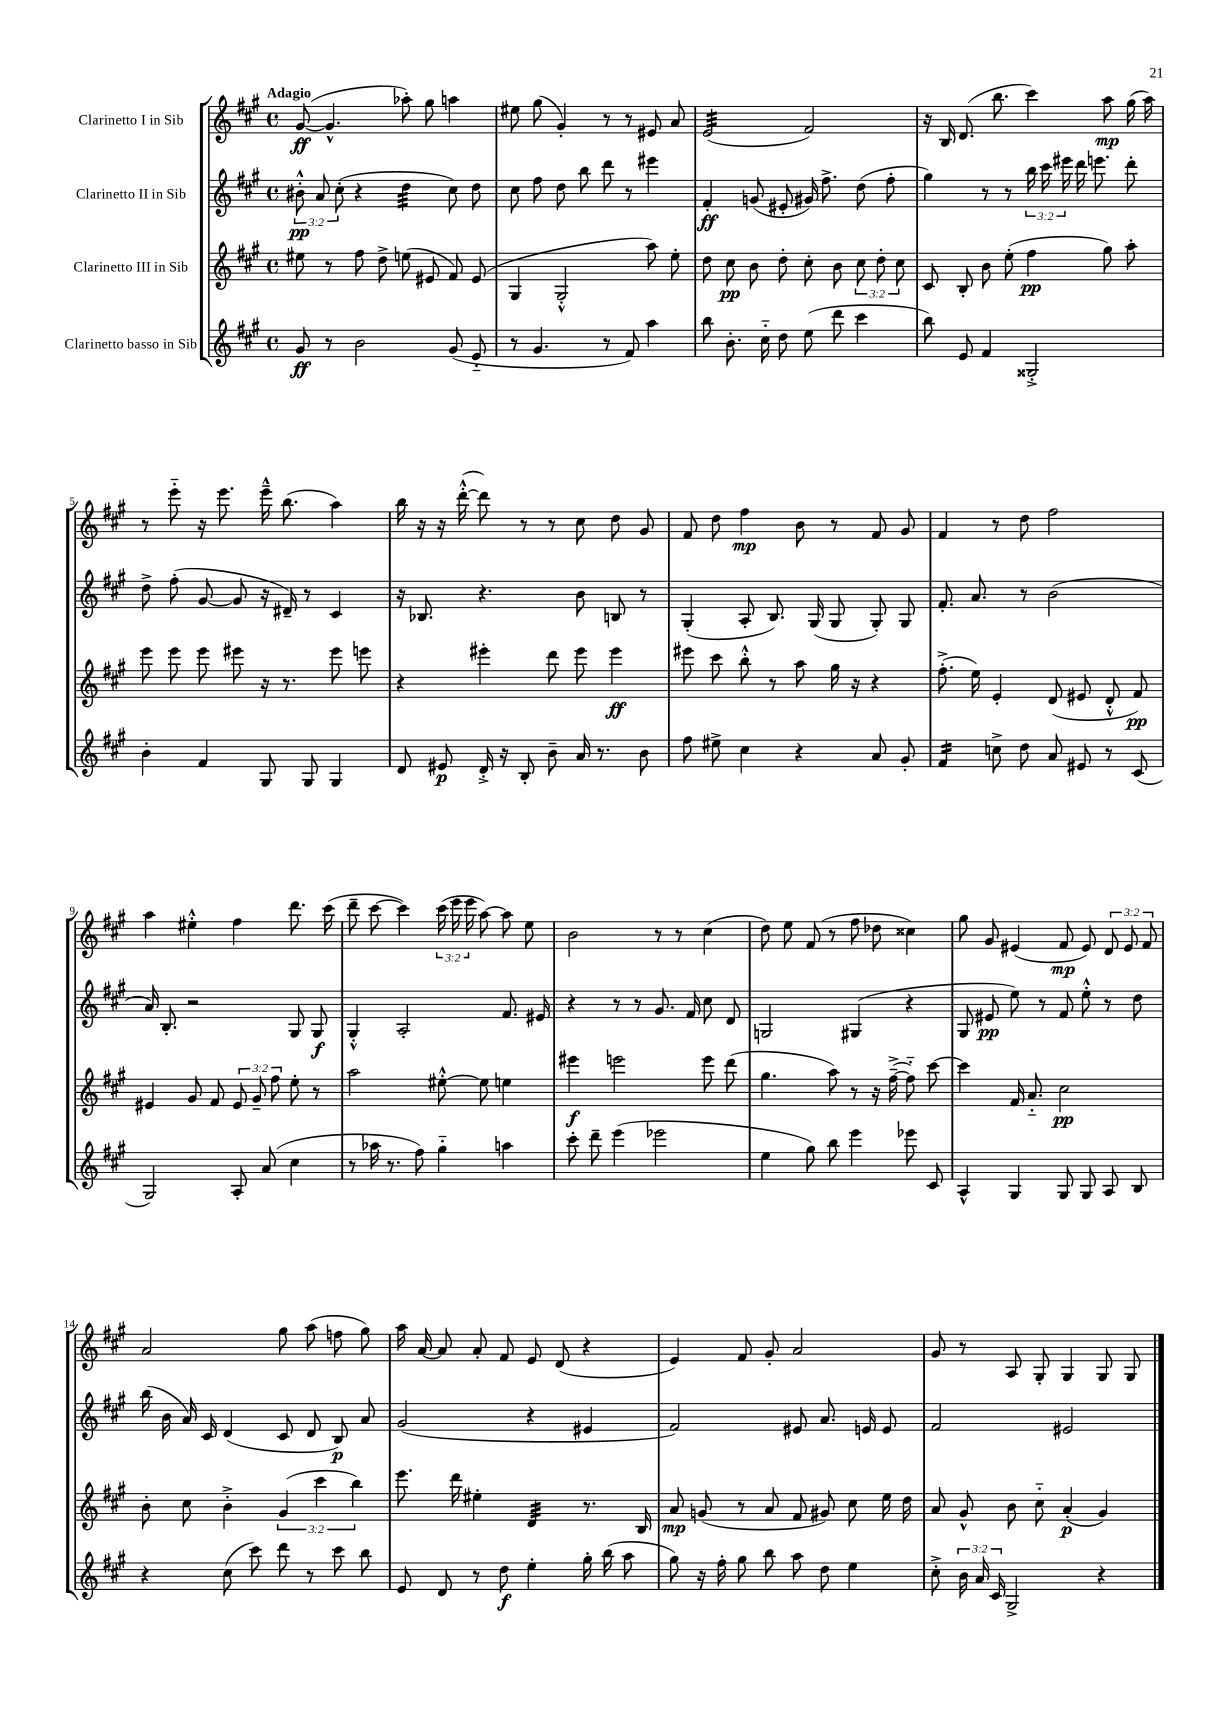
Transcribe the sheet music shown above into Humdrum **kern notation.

**kern	**kern	**kern	**kern
*staff4	*staff3	*staff2	*staff1
*clefG2	*clefG2	*clefG2	*clefG2
*k[f#c#g#]	*k[f#c#g#]	*k[f#c#g#]	*k[f#c#g#]
*M4/4	*M4/4	*M4/4	*M4/4
*met(c)	*met(c)	*met(c)	*met(c)
8g#	8ee#	12b#'^^	([8g#
.	.	12a	.
8r	8r	.	4.g#^^]
.	.	(12cc#'	.
2b	8ff#	4r	.
.	8dd^	.	.
.	(8ee	4dd	8aa-')
.	8e#	.	8gg#
(8g#	8f#)	8cc#)	4aa
8e'~	(8e#	8dd	.
=	=	=	=
8r	4G#	8cc#	8ee#
4.g#	.	8ff#	(8gg#
.	2G#'^^	8dd	4g#')
.	.	8bb	.
8r	.	8ddd	8r
8f#)	.	8r	8r
4aa	8aa)	4eee#	8e#
.	8ee'	.	8a
=	=	=	=
8bb	8dd	4f#'	(2e
8.b'	8cc#	.	.
.	8b	(8g	.
16cc#'~	.	.	.
8dd	8dd'	8e#'	.
(8ee	8cc#'	16g#)	2f#)
.	.	8.ff#^	.
8ddd	8b	.	.
4ccc#	12cc#	(8dd	.
.	12dd'	.	.
.	.	8ff#'	.
.	12cc#	.	.
=	=	=	=
8bb)	8c#	4gg#)	16r
.	.	.	16B
8e	8B'	.	(8.d
4f#	8b	8r	.
.	.	.	8.bb
.	(8ee'	8r	.
2G##'^	4ff#	24bb	4ccc#)
.	.	24ccc#	.
.	.	24eee#	.
.	.	16ddd	.
.	.	8.eee	.
.	8gg#)	.	8aa
.	8aa'	8ddd'	(16gg#
.	.	.	16aa)
=	=	=	=
4b'	8eee	8dd^	8r
.	8eee	(8ff#'	8eee'~
4f#	8eee	[8g#	16r
.	.	.	8.eee
.	8eee#	8g#]	.
8G#	16r	16r	16eee~^^
.	8.r	16d#~)	(8.bb
8G#	.	8r	.
4G#	8eee#	4c#	4aa)
.	8eee	.	.
=	=	=	=
8d	4r	16r	16bb
.	.	8.B-	16r
8e#	.	.	16r
.	.	.	([16ddd'^^
16d'^	4eee#'	4.r	8ddd])
16r	.	.	.
8B'	.	.	8r
8b~	8ddd	.	8r
16a	8eee#	8b	8cc#
8.r	.	.	.
.	4eee#	8B	8dd
8b	.	8r	8g#
=	=	=	=
8ff#	8eee#	(4G#'	8f#
8ee#^	8ccc#	.	8dd
4cc#	8bb'^^	8A'	4ff#
.	8r	8.B)	.
4r	8aa	.	8b
.	.	(16G#	.
.	16gg#	8G#	8r
.	16r	.	.
8a	4r	8G#')	8f#
8g#'	.	8G#	8g#
=	=	=	=
4f#	(8.ff#'^	8.f#'	4f#
.	16ee)	8.a	.
8cc^	4e'	.	8r
8dd	.	8r	8dd
8a	(8d	(2b	2ff#
8e#	8e#	.	.
8r	8d'^^	.	.
(8c#	8f#)	.	.
=	=	=	=
2G#)	4e#	16a)	4aa
.	.	8.B'	.
.	8g#	2r	4ee#'^^
.	8f#	.	.
8A'	12e#	.	4ff#
.	12g#~	.	.
(8a	.	.	.
.	12ff#	.	.
4cc#	8ee'	8G#	8.ddd
.	8r	8G#	.
.	.	.	(16ccc#
=	=	=	=
8r	2aa	4G#'^^	8ddd~
16aa-	.	.	[8ccc#
8.r	.	.	.
.	.	2A'	4ccc#])
8ff#)	.	.	.
4gg#'~	[8ee#'^^	.	(24ccc#
.	.	.	24eee
.	.	.	24eee
.	8ee#]	.	[8aa)
4aa	4ee	8.f#	8aa]
.	.	.	8ee
.	.	16e#	.
=	=	=	=
8ccc#'	4eee#	4r	2b
8ddd~	.	.	.
(4eee	2eee	8r	.
.	.	8r	.
2eee-	.	8.g#	8r
.	.	.	8r
.	.	16f#	.
.	8eee	8cc#	(4cc#
.	(8ddd	8d	.
=	=	=	=
4ee	4.gg#	2G	8dd)
.	.	.	8ee
8gg#)	.	.	(8f#
8bb	8aa)	.	8r
4eee	8r	(4G#	8ff#
.	16r	.	8dd-
.	([16ff#~^	.	.
8eee-	8ff#'~])	4r	4cc##)
8c#	[8ccc#	.	.
=	=	=	=
4A^^	4ccc#]	8G#	8gg#
.	.	8e#	8g#
4G#	16f#	8ee)	(4e#
.	8.a'~	.	.
.	.	8r	.
8G#	2cc#	8f#	8f#
8G#	.	8ee'^^	8e#)
8A	.	8r	12d
.	.	.	12e#
8B	.	8dd	.
.	.	.	12f#
=	=	=	=
4r	8b'	(16bb	2a
.	.	16b	.
.	8cc#	16a)	.
.	.	16c#	.
(8cc#	4b'^	(4d	.
8ccc#)	.	.	.
8ddd	(6g#	8c#	8gg#
8r	.	8d	(8aa
.	6ccc#	.	.
8ccc#	.	8B)	8ff
.	6bb)	.	.
8bb	.	8a	8gg#)
=	=	=	=
8e	8.eee	(2g#	16aa
.	.	.	[16a
8d	.	.	8a]
.	16ddd	.	.
8r	4ee#'	.	8a'
8dd	.	.	8f#
4ee'	4d	4r	8e
.	.	.	(8d
16gg#'	8.r	4e#	4r
(16bb	.	.	.
8aa	.	.	.
.	16B	.	.
=	=	=	=
8gg#)	8a	2f#)	4e)
16r	(8g	.	.
16ff#'	.	.	.
8gg#	8r	.	8f#
8bb	8a	.	8g#'
8aa	8f#	8e#	2a
8dd	8g#)	8.a	.
4ee	8cc#	.	.
.	.	16e	.
.	16ee	8e	.
.	16dd	.	.
=	=	=	=
8cc#'^	8a	2f#	8g#
24b	8g#^^	.	8r
24a	.	.	.
24c#	.	.	.
2G#^	8b	.	8A
.	8cc#'~	.	8G#'
.	(4a'	2e#	4G#
4r	4g#)	.	8G#
.	.	.	8G#
==	==	==	==
*-	*-	*-	*-
